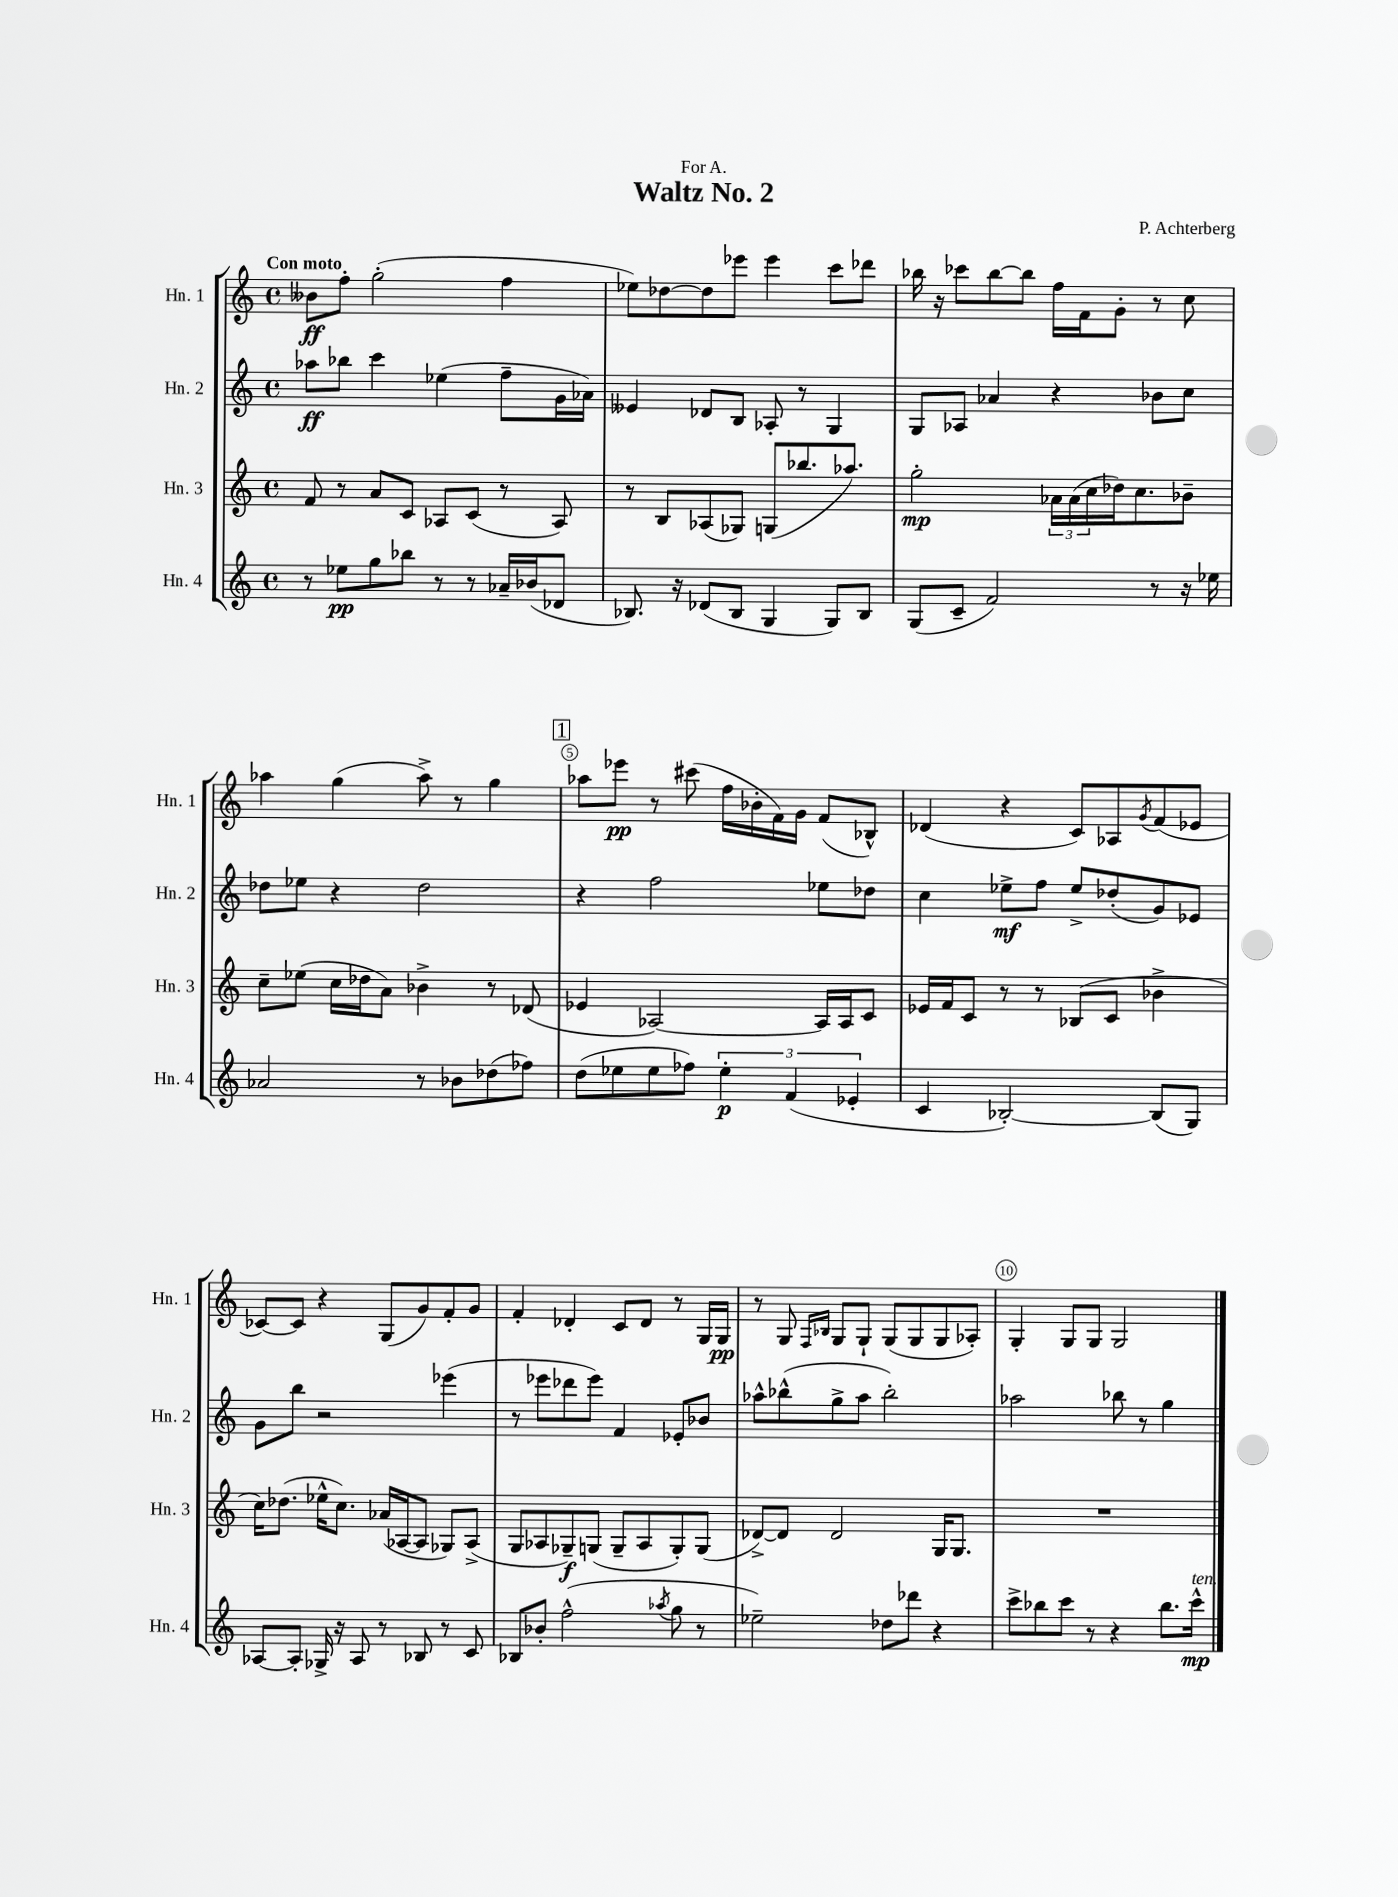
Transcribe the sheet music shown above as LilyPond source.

\header { title = "Waltz No. 2" composer = "P. Achterberg" dedication = "For A." }
<<
\new StaffGroup <<
\new Staff = "s0" \with { instrumentName = "Hn. 1" shortInstrumentName = "Hn. 1" } {
    \clef treble \key c \major \defaultTimeSignature \time 4/4 \tempo "Con moto"
    beses'8\ff f''8-. g''2-.( f''4 |
    ees''8) des''8~ des''8 ees'''8 ees'''4 c'''8 des'''8 |
    bes''16 r16 ces'''8 bes''8~ bes''8 f''16 f'16 g'8-. r8 c''8 |
    aes''4 g''4( aes''8->) r8 g''4 |
    \mark \markup { \box "1" } aes''8 ees'''8\pp r8 cis'''8( f''16 bes'16-. f'16) g'16 f'8( bes8-^) |
    des'4( r4 c'8) aes8 \acciaccatura { g'8 } f'8( ees'8 |
    ces'8~) ces'8 r4 g8( g'8) f'8-. g'8 |
    f'4-. des'4-. c'8 des'8 r8 g16 g16\pp |
    r8 g8 \grace { f16 bes16 } g8 g8-! g8( g8 g8 aes8-.) |
    g4-. g8 g8 g2 \bar "|." |
}
\new Staff = "s1" \with { instrumentName = "Hn. 2" shortInstrumentName = "Hn. 2" } {
    \clef treble \key c \major \defaultTimeSignature \time 4/4
    aes''8\ff bes''8 c'''4 ees''4( f''8-- g'16 aes'16) |
    eeses'4 des'8 b8 aes8-. r8 g4 |
    g8 aes8 aes'4 r4 bes'8 c''8 |
    des''8 ees''8 r4 des''2 |
    \mark \markup { \box "1" } r4 f''2 ees''8 des''8 |
    c''4 ees''8->\mf f''8 ees''8-> des''8-.( g'8) ees'8 |
    g'8 b''8 r2 ees'''4( |
    r8 ees'''8 des'''8 ees'''8) f'4 ees'8-. bes'8 |
    aes''8-^ bes''8-^( g''8-> aes''8 bes''2-.) |
    aes''2 bes''8 r8 g''4 \bar "|." |
}
\new Staff = "s2" \with { instrumentName = "Hn. 3" shortInstrumentName = "Hn. 3" } {
    \clef treble \key c \major \defaultTimeSignature \time 4/4
    f'8 r8 a'8 c'8 aes8 c'8( r8 aes8) |
    r8 b8 aes8( ges8) g8( bes''8. aes''8.) |
    g''2-.\mp \tuplet 3/2 { aes'16 aes'16( c''16 } des''16) c''8. bes'8-- |
    c''8-- ees''8( c''16 des''16 a'8) bes'4-> r8 des'8( |
    \mark \markup { \box "1" } ees'4 aes2~) aes16 aes16 c'8 |
    ees'16 f'16 c'8 r8 r8 bes8( c'8 bes'4-> |
    c''16) des''8.( ees''16-^ c''8.) aes'16( aes16~ aes8 ges8) aes8->( |
    g8 aes8 ges8--\f) g8( g8-- aes8 g8-.) g8( |
    des'8~->) des'8 des'2 g16 g8. |
    R1 \bar "|." |
}
\new Staff = "s3" \with { instrumentName = "Hn. 4" shortInstrumentName = "Hn. 4" } {
    \clef treble \key c \major \defaultTimeSignature \time 4/4
    r8 ees''8\pp g''8 bes''8 r8 r8 aes'16-- bes'16( des'8 |
    bes8.) r16 des'8( bes8 g4 g8) bes8 |
    g8( c'8-- f'2) r8 r16 ees''16 |
    aes'2 r8 bes'8 des''8( fes''8) |
    \mark \markup { \box "1" } d''8( ees''8 ees''8 fes''8) \tuplet 3/2 { ees''4-.\p f'4( ees'4-. } |
    c'4 bes2~-.) bes8( g8) |
    aes8~ aes8-. ges16-> r16 aes8 r8 bes8 r8 c'8 |
    bes8 bes'8-. f''2-^( \acciaccatura { aes''8 } g''8 r8 |
    ees''2--) des''8 des'''8 r4 |
    c'''8-> bes''8 c'''8 r8 r4 bes''8. c'''16-^\mp^\markup { \italic "ten." } \bar "|." |
}
>>
>>
\layout { \context { \Score \override BarNumber.break-visibility = ##(#f #t #t) barNumberVisibility = #(every-nth-bar-number-visible 5) \override BarNumber.stencil = #(make-stencil-circler 0.1 0.3 ly:text-interface::print) } }
